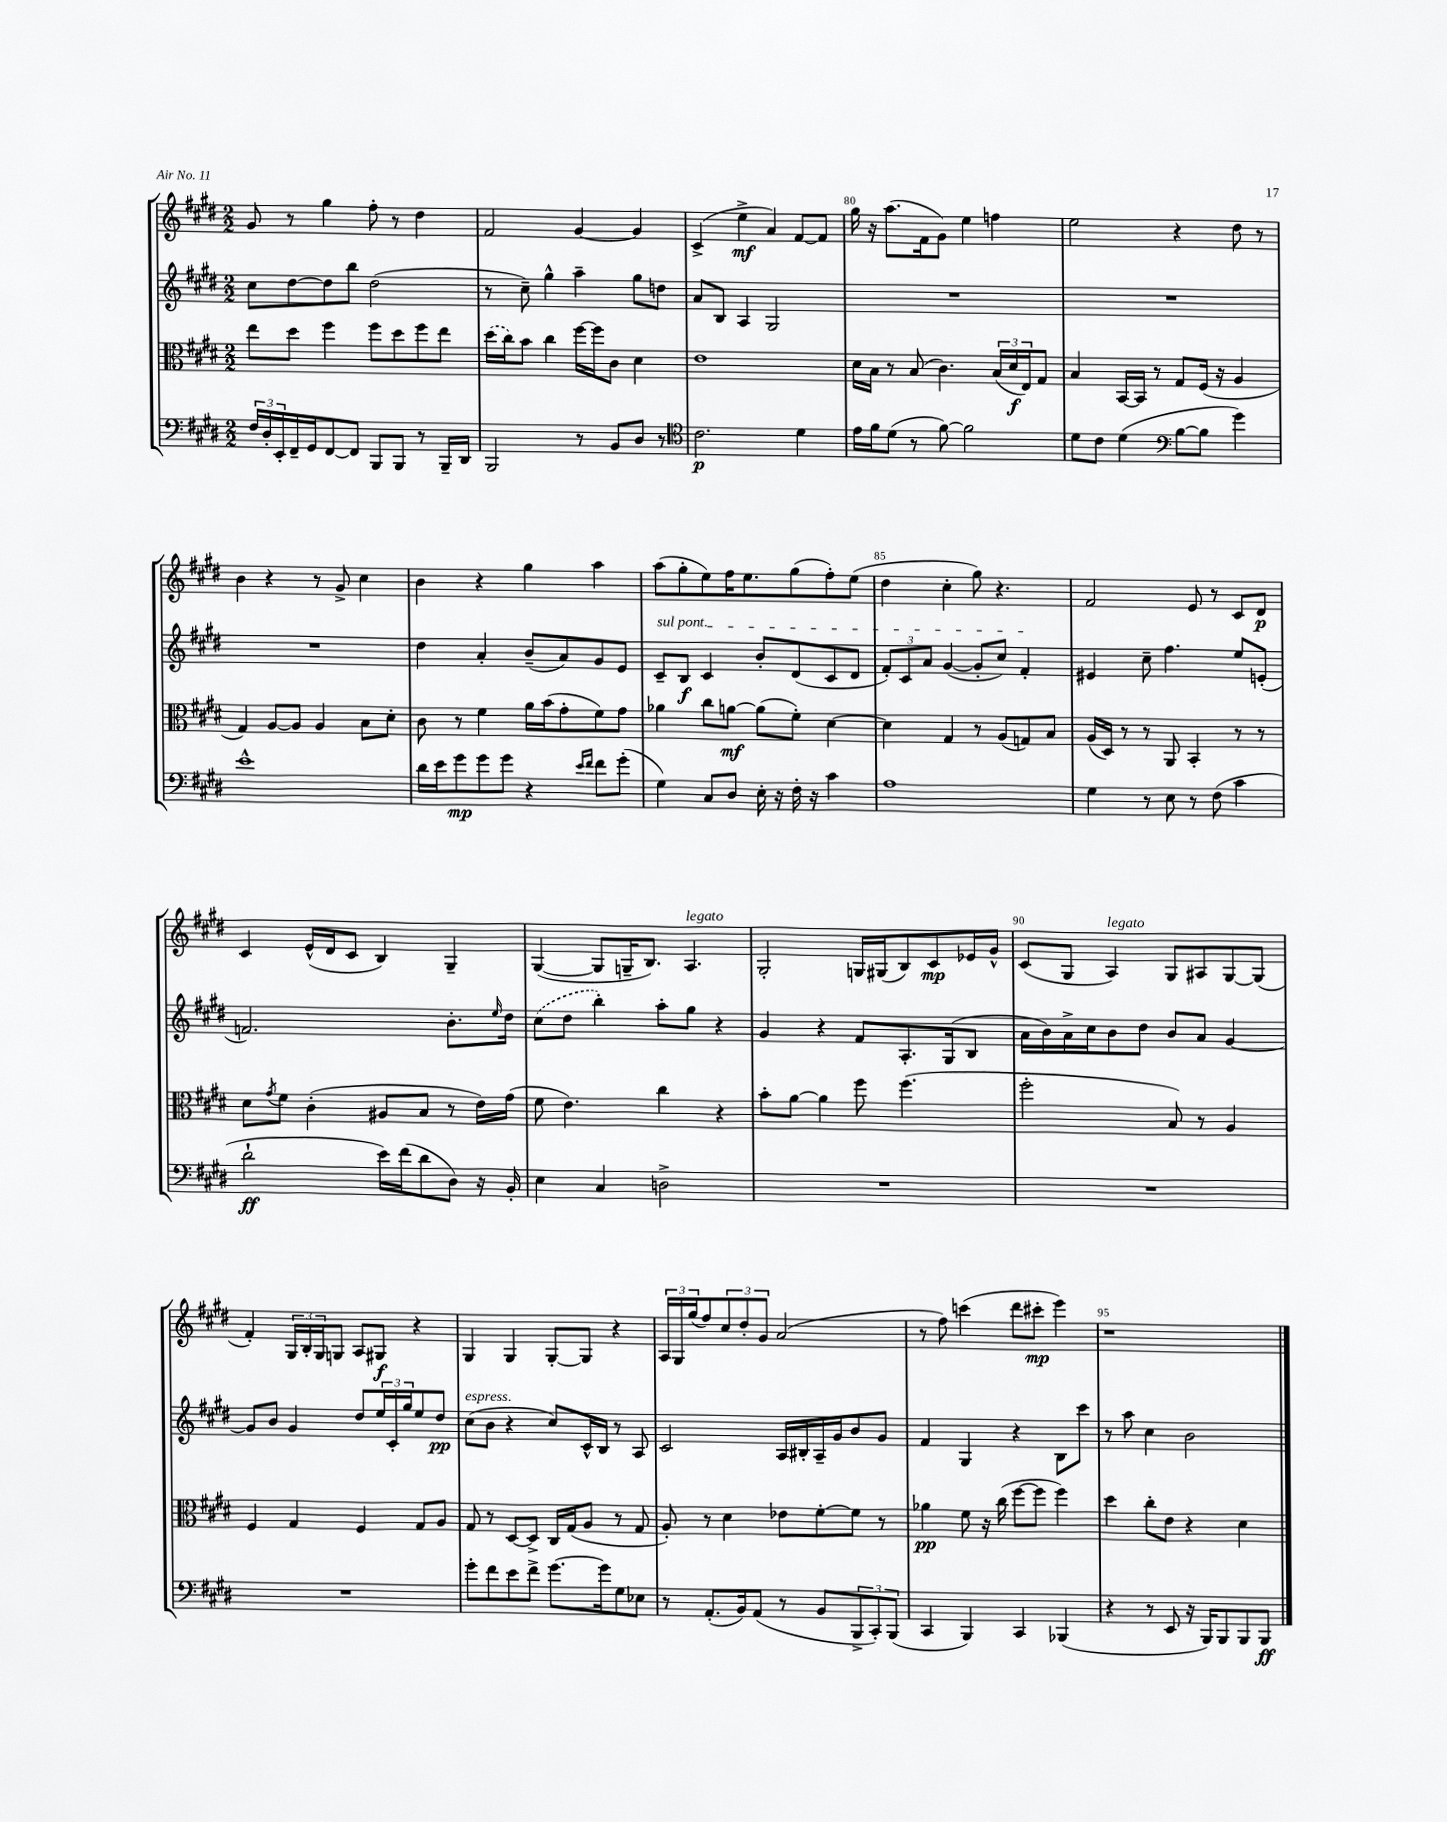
<<
\new StaffGroup <<
\new Staff = "s0" {
    \clef treble \key e \major \numericTimeSignature \time 2/2
    gis'8 r8 gis''4 fis''8-. r8 dis''4 |
    fis'2 gis'4~ gis'4 |
    cis'4->( e''4->\mf a'4) fis'8~ fis'8 |
    gis''16 r16 a''8.( fis'16 gis'8) e''4 f''4 |
    e''2 r4 dis''8 r8 |
    b'4 r4 r8 gis'8-> cis''4 |
    b'4 r4 gis''4 a''4 |
    a''8( gis''8-. e''8) fis''16 e''8. gis''8( fis''8-.) e''8( |
    dis''4 cis''4-. gis''8) r4. |
    fis'2 e'8 r8 cis'8 dis'8\p |
    cis'4 e'16-^( dis'16 cis'8 b4) gis4-- |
    gis4~( gis8 g16-- b8.) a4.^\markup { \italic "legato" } |
    gis2-. g16 gis16( b8) cis'8\mp ees'16 gis'16-^ |
    cis'8( gis8 a4^\markup { \italic "legato" }) gis8 ais8 gis8~ gis8( |
    fis'4-.) \tuplet 3/2 { gis16 b16-. gis16 } g8 a8 gis8\f r4 |
    gis4 gis4 gis8~-. gis8 r4 |
    \tuplet 3/2 { a16 gis16 gis''16( } fis''8) \tuplet 3/2 { cis''8 dis''8-. gis'8 } a'2( |
    r8 fis''8) c'''4( dis'''8 cis'''8-.\mp e'''4) |
    r1 \bar "|." |
}
\new Staff = "s1" {
    \clef treble \key e \major \numericTimeSignature \time 2/2
    cis''8 dis''8~ dis''8 b''8 dis''2( |
    r8 cis''8--) gis''4-^ a''4-- gis''8 d''8 |
    a'8 b8 a4 gis2 |
    R1 |
    R1 |
    R1 |
    dis''4 a'4-. b'8--( a'8) gis'8 e'8 |
    \once \override TextSpanner.bound-details.left.text = \markup { \italic "sul pont." } cis'8--\startTextSpan b8\f cis'4 b'8-. dis'8( cis'8 dis'8 |
    \tuplet 3/2 { fis'8-.) cis'8 a'8 } gis'4~( gis'8-. cis''8) fis'4-.\stopTextSpan |
    eis'4 cis''8-- fis''4. e''8 e'8-.( |
    f'2.) b'8.-. \grace { e''16 } dis''16 |
    \once \slurDashed cis''8( dis''8 b''4-.) a''8-. gis''8 r4 |
    gis'4 r4 fis'8 a8.-. gis16( b8 |
    a'16 b'16) a'16-> cis''16 b'8 dis''8 b'8 a'8 gis'4~ |
    gis'8 b'8 gis'4 dis''8 \tuplet 3/2 { e''16 cis'16-. gis''16 } e''8 dis''8\pp |
    cis''8^\markup { \italic "espress." }( b'8 r4 cis''8) cis'16-^ b16 r8 a8 |
    cis'2 a16 bis16-. a16-- gis'16 b'8 gis'8 |
    fis'4 gis4 r4 b8 cis'''8 |
    r8 a''8 cis''4 b'2 \bar "|." |
}
\new Staff = "s2" {
    \clef alto \key e \major \numericTimeSignature \time 2/2
    e''8 dis''8 fis''4 fis''8 dis''8 fis''8 e''8 |
    \once \slurDashed dis''16( cis''16) b'8 cis''4 fis''16~ fis''16 cis'8 dis'4 |
    e'1 |
    dis'16 b16 r8 b8( cis'4.) \tuplet 3/2 { b16( dis'16\f e16) } gis8 |
    b4 b,16~ b,16 r8 gis8 fis16( r16 a4 |
    gis4) a8~ a8 a4 b8 dis'8-. |
    cis'8 r8 fis'4 a'16 b'16( gis'8-. fis'8) gis'8 |
    aes'4 cis''8 a'8~\mf a'8( fis'8-.) dis'4~ |
    dis'4 gis4 r8 a8( g8) b8 |
    a16( dis16) r8 r8 a,8 b,4-. r8 r8 |
    dis'8 \acciaccatura { gis'8 } fis'8 cis'4-.( ais8 b8 r8 e'16) gis'16( |
    fis'8 e'4.) cis''4 r4 |
    b'8-. a'8~ a'4 fis''8 fis''4.( |
    fis''2-. b8) r8 a4 |
    fis4 gis4 fis4 gis8 a8 |
    gis8 r8 dis8~ dis8-> cis16 gis16( a8 r8 gis8 |
    a8-.) r8 dis'4 ees'8 fis'8~-. fis'8 r8 |
    aes'4\pp fis'8 r16 cis''16( fis''8~ fis''8 fis''4) |
    dis''4 cis''8-. e'8 r4 dis'4 \bar "|." |
}
\new Staff = "s3" {
    \clef bass \key e \major \numericTimeSignature \time 2/2
    \tuplet 3/2 { fis16 dis16-. e,16-. } fis,16-- gis,16 fis,8~ fis,8 b,,8 b,,8 r8 b,,16-- dis,16 |
    b,,2 r8 b,8 dis8 r8 |
    \clef tenor cis'2.\p dis'4 |
    e'16 fis'16 dis'8( r8 fis'8~) fis'2 |
    dis'8 cis'8 dis'4( \clef bass b8~ b8 gis'4) |
    e'1-^ |
    dis'16 e'16 gis'8\mp gis'8 gis'8 r4 \grace { e'16 fis'16 } fis'8 gis'8-.( |
    gis4) cis8 dis8 e16-. r16 fis16-. r16 cis'4 |
    a1 |
    gis4 r8 e8 r8 fis8( cis'4 |
    dis'2-!\ff e'16) fis'16( dis'8 dis8) r16 b,16-. |
    e4 cis4 d2-> |
    R1 |
    R1 |
    R1 |
    gis'8-. fis'8 e'8 fis'8-> gis'8.~ gis'16 gis8 ees8 |
    r8 a,8.-.( b,16) a,8( r8 b,8 \tuplet 3/2 { b,,8-> cis,8-.) b,,8( } |
    cis,4 b,,4) cis,4 bes,,4( |
    r4 r8 e,8 r16 b,,16) b,,8 b,,8 b,,8\ff \bar "|." |
}
>>
>>
\layout { \context { \Score currentBarNumber = #77 \override BarNumber.break-visibility = ##(#f #t #t) barNumberVisibility = #(every-nth-bar-number-visible 5) } }
